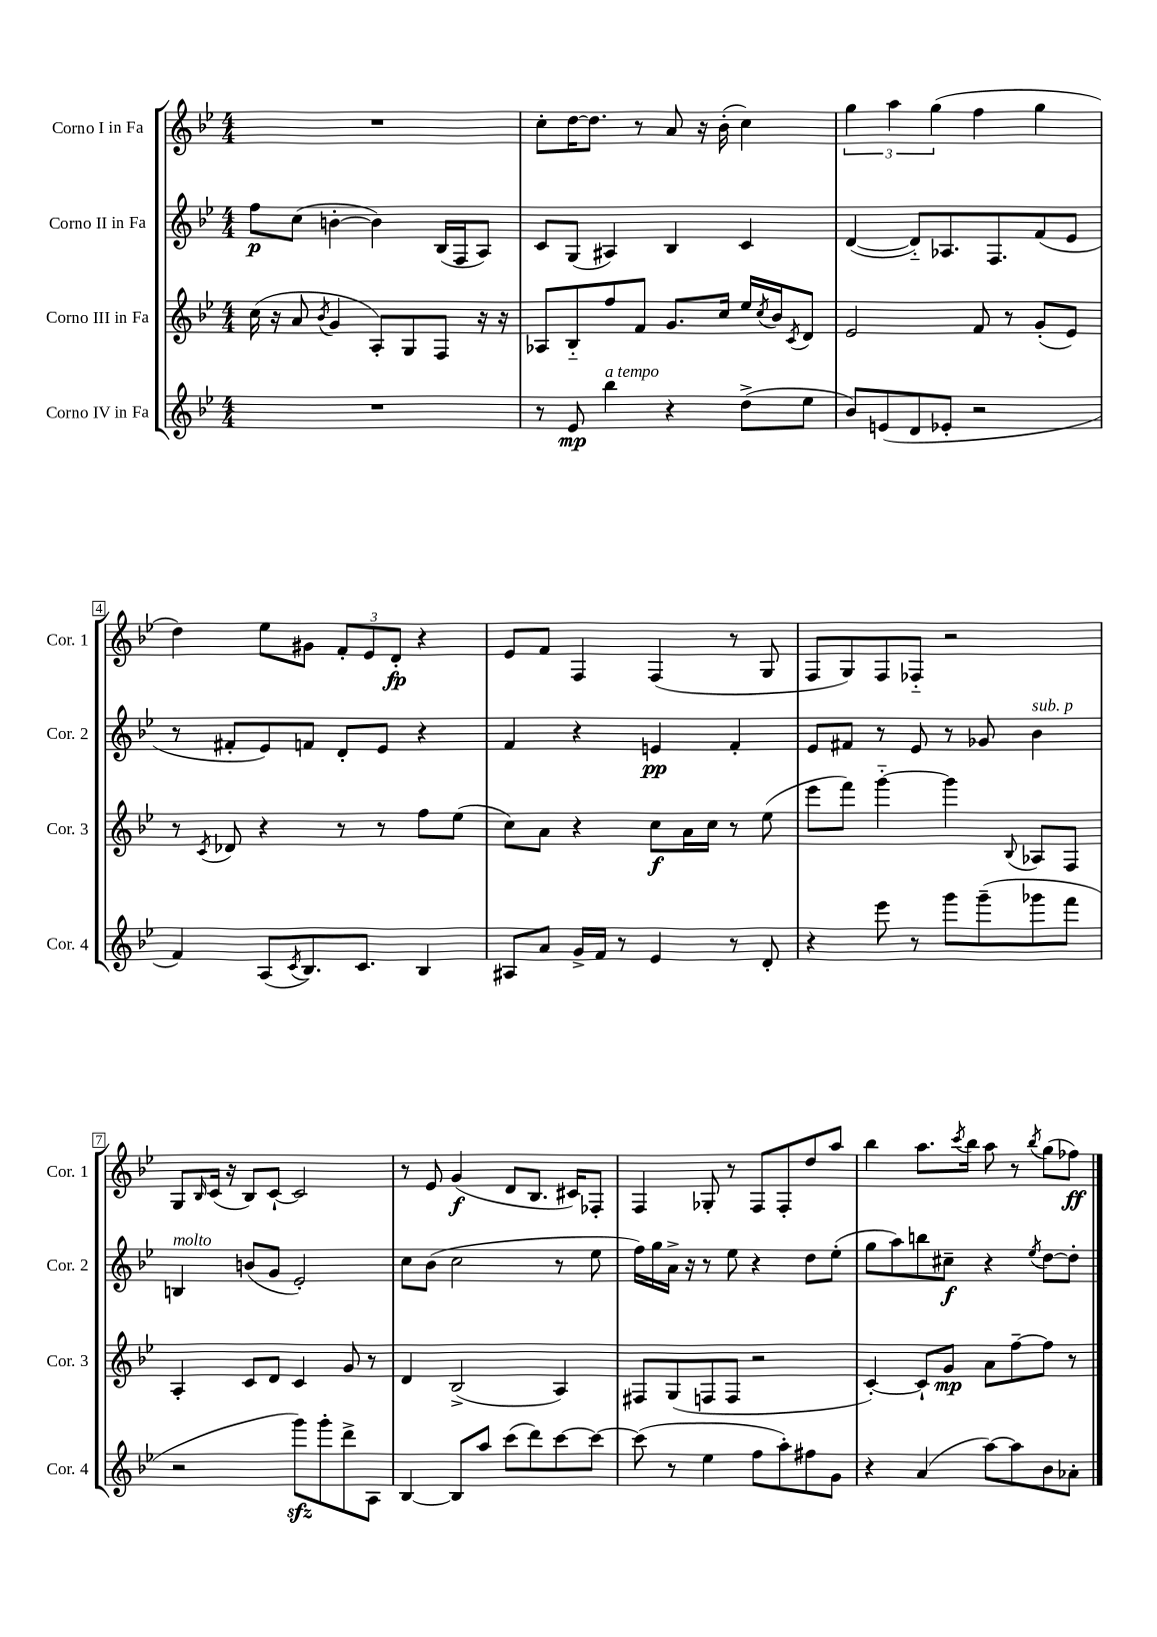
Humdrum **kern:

**kern	**dynam	**kern	**dynam	**kern	**dynam	**kern	**dynam
*part4	*part4	*part3	*part3	*part2	*part2	*part1	*part1
*staff4	*staff4	*staff3	*staff3	*staff2	*staff2	*staff1	*staff1
*I"Corno IV in Fa	*	*I"Corno III in Fa	*	*I"Corno II in Fa	*	*I"Corno I in Fa	*
*I'Cor. 4	*	*I'Cor. 3	*	*I'Cor. 2	*	*I'Cor. 1	*
*clefG2	*	*clefG2	*	*clefG2	*	*clefG2	*
*k[b-e-]	*	*k[b-e-]	*	*k[b-e-]	*	*k[b-e-]	*
*M4/4	*	*M4/4	*	*M4/4	*	*M4/4	*
=1	=1	=1	=1	=1	=1	=1	=1
1r	.	(16cc\	.	8ff\L	p	1r	.
.	.	16r	.	.	.	.	.
.	.	8a/	.	(8cc\J	.	.	.
.	.	8qb-/	.	.	.	.	.
.	.	4g/	.	[4bn'\	.	.	.
.	.	8A'/L)	.	4b\])	.	.	.
.	.	8G/	.	.	.	.	.
.	.	8F/J	.	(16B-/LL	.	.	.
.	.	.	.	16F/J	.	.	.
.	.	16r	.	8A/J)	.	.	.
.	.	16r	.	.	.	.	.
=2	=2	=2	=2	=2	=2	=2	=2
8r	.	8A-X/L	.	8c/L	.	8cc'\L	.
8e-/	mp	8B-/	.	(8G/J	.	[16dd\K	.
.	.	.	.	.	.	8.dd\J]	.
!LO:TX:a:i:t=a tempo	!	!	!	!	!	!	!
4bb-\	.	8ff/	.	4A#X/)	.	.	.
.	.	8f/J	.	.	.	8r	.
4r	.	8.g/L	.	4B-/	.	8a/	.
.	.	.	.	.	.	16r	.
.	.	16cc/Jk	.	.	.	(16b-'\	.
(8dd^\L	.	16ee-/LL	.	4c/	.	4cc\)	.
.	.	8qcc/	.	.	.	.	.
.	.	16b-/J	.	.	.	.	.
.	.	8qc/	.	.	.	.	.
8ee-\J	.	8d/J	.	.	.	.	.
=3	=3	=3	=3	=3	=3	=3	=3
8b-/L)	.	2e-/	.	([4d/	.	6gg\	.
(8en/	.	.	.	.	.	.	.
.	.	.	.	.	.	6aa\	.
8d/	.	.	.	8d/L])	.	.	.
.	.	.	.	.	.	(6gg\	.
8e-X'/J	.	.	.	8.A-X/	.	.	.
2r	.	8f/	.	.	.	4ff\	.
.	.	.	.	8.F/	.	.	.
.	.	8r	.	.	.	.	.
.	.	(8g'/L	.	(8f/	.	4gg\	.
.	.	8e-/J)	.	8e-/J	.	.	.
!!LO:LB:g=z
=4	=4	=4	=4	=4	=4	=4	=4
4f/)	.	8r	.	8r	.	4dd\)	.
.	.	8qc/	.	.	.	.	.
.	.	8d-X/	.	8f#X'/L	.	.	.
(8A/L	.	4r	.	8e-/)	.	8ee-\L	.
8qc/	.	.	.	.	.	.	.
8.B-/)	.	.	.	8fn/J	.	8g#X\J	.
.	.	8r	.	8d'/L	.	12f'/L	.
8.c/J	.	.	.	.	.	.	.
.	.	.	.	.	.	12e-/	.
.	.	8r	.	8e-/J	.	.	.
.	.	.	.	.	.	12d'/J	fp
4B-/	.	8ff\L	.	4r	.	4r	.
.	.	(8ee-\J	.	.	.	.	.
=5	=5	=5	=5	=5	=5	=5	=5
8A#X/L	.	8cc\L)	.	4f/	.	8e-/L	.
8a/J	.	8a\J	.	.	.	8f/J	.
16g^/LL	.	4r	.	4r	.	4F/	.
16f/JJ	.	.	.	.	.	.	.
8r	.	.	.	.	.	.	.
4e-/	.	8cc\L	f	4en/	pp	(4F/	.
.	.	16a\L	.	.	.	.	.
.	.	16cc\JJ	.	.	.	.	.
8r	.	8r	.	4f'/	.	8r	.
8d'/	.	(8ee-\	.	.	.	8G/	.
=6	=6	=6	=6	=6	=6	=6	=6
4r	.	8eee-\L	.	8e-/L	.	8F/L	.
.	.	8fff\J)	.	8f#X/J	.	8G/)	.
8eee-\	.	[4ggg\	.	8r	.	8F/	.
8r	.	.	.	8e-/	.	8F-X/J	.
8ggg\L	.	4ggg\]	.	8r	.	2r	.
(8ggg~\	.	.	.	8g-X/	.	.	.
.	.	8qqB-/	.	.	.	.	.
!	!	!	!	!LO:TX:a:i:t=sub. p	!	!	!
8ggg-X\	.	8A-X/L	.	4b-\	.	.	.
8fff\J	.	8F/J	.	.	.	.	.
!!LO:LB:g=z
=7	=7	=7	=7	=7	=7	=7	=7
!	!	!	!	!LO:TX:a:i:t=molto	!	!	!
2r	.	4A'/	.	4Bn/	.	8G/L	.
.	.	.	.	.	.	16qqB-/	.
.	.	.	.	.	.	(16c/Jk	.
.	.	.	.	.	.	16r	.
.	.	8c/L	.	(8bn/L	.	8B-/L)	.
.	.	8d/J	.	8g/J	.	[8c`/J	.
8gggzz\L)	.	4c/	.	2e-'/)	.	2c/]	.
8ggg'\	.	.	.	.	.	.	.
8ddd^\	.	8g/	.	.	.	.	.
8A\J	.	8r	.	.	.	.	.
=8	=8	=8	=8	=8	=8	=8	=8
[4B-/	.	4d/	.	8cc\L	.	8r	.
.	.	.	.	(8b-\J	.	8e-/	.
8B-/L]	.	(2B-^/	.	2cc\	.	(4g/	f
8aa/J	.	.	.	.	.	.	.
(8ccc\L	.	.	.	.	.	8d/L	.
8ddd\)	.	.	.	.	.	8.B-/J	.
[8ccc\	.	4A/)	.	8r	.	.	.
.	.	.	.	.	.	16c#X/KL)	.
8ccc\J_	.	.	.	8ee-\	.	8F-X'/J	.
=9	=9	=9	=9	=9	=9	=9	=9
(8ccc\]	.	8F#X/L	.	16ff\LL)	.	4F/	.
.	.	.	.	16gg\	.	.	.
8r	.	(8G/	.	16a^\JJ	.	.	.
.	.	.	.	16r	.	.	.
4ee-\	.	8Fn/	.	8r	.	8G-X'/	.
.	.	8F/J	.	8ee-\	.	8r	.
8ff\L	.	2r	.	4r	.	8F/L	.
8aa'\)	.	.	.	.	.	8F'/	.
8ff#X\	.	.	.	8dd\L	.	8dd/	.
8g\J	.	.	.	(8ee-'\J	.	8aa/J	.
=10	=10	=10	=10	=10	=10	=10	=10
4r	.	[4c'/)	.	8gg\L	.	4bb-\	.
.	.	.	.	8aa\)	.	.	.
(4a/	.	8c`/L]	.	8bbn\	.	8.aa\L	.
.	.	8g/J	mp	8cc#X~\J	f	.	.
.	.	.	.	.	.	8qccc/	.
.	.	.	.	.	.	16bb-\Jk	.
[8aa\L)	.	8a\L	.	4r	.	8aa\	.
8aa\]	.	[8ff~\	.	.	.	8r	.
.	.	.	.	8qee-/	.	8qbb-/	.
8b-\	.	8ff\J]	.	[8dd\L	.	(8gg\L	.
8a-X'\J	.	8r	.	8dd'\J]	.	8ff-X\J)	ff
==	==	==	==	==	==	==	==
*-	*-	*-	*-	*-	*-	*-	*-
